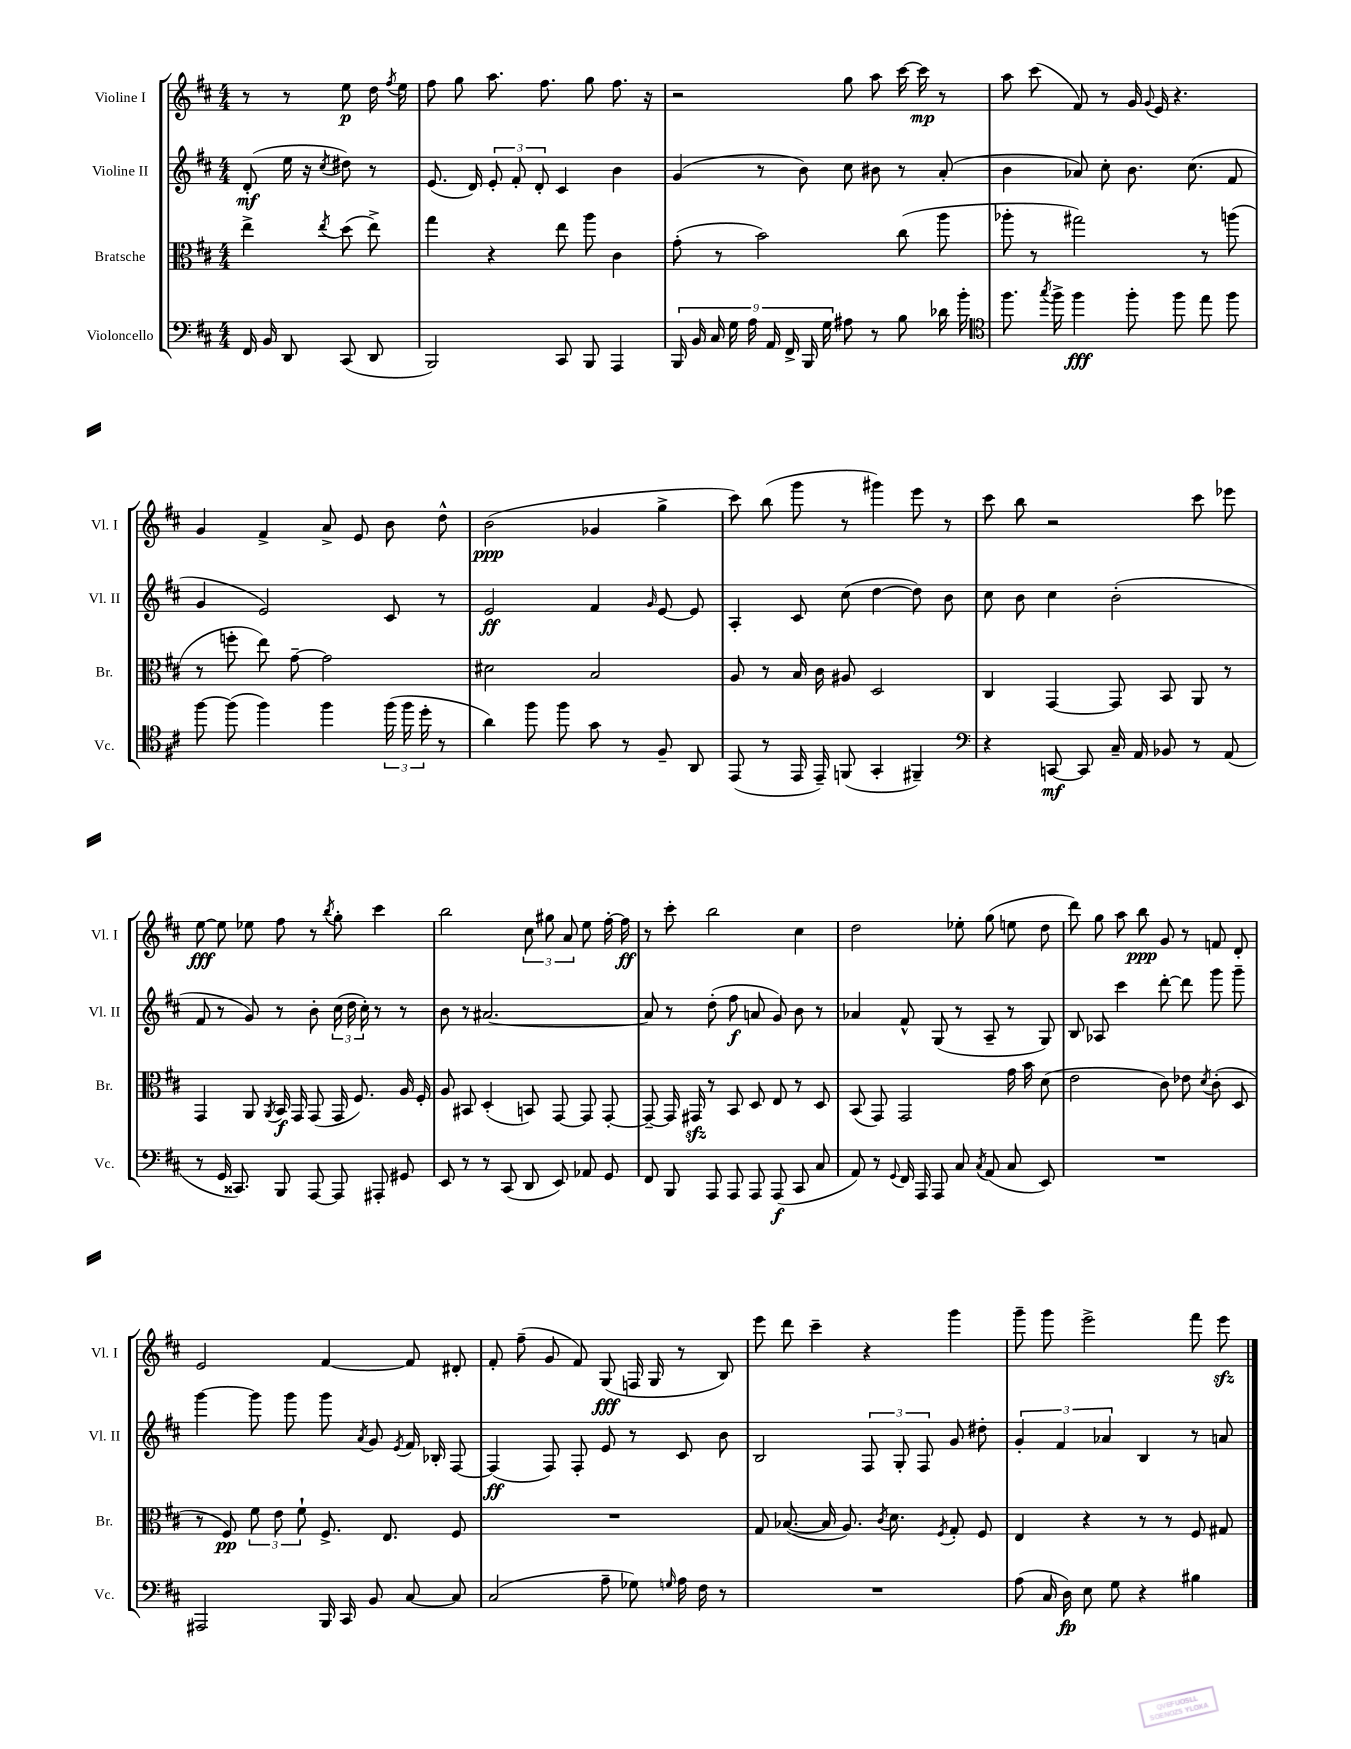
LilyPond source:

<<
\new StaffGroup <<
\new Staff = "s0" \with { instrumentName = "Violine I" shortInstrumentName = "Vl. I" } {
    \clef treble \key d \major \numericTimeSignature \time 4/4 \partial 2
    \autoBeamOff r8 r8 e''8\p d''16 \acciaccatura { fis''8 } e''16 |
    fis''8 g''8 a''8. fis''8. g''8 fis''8. r16 |
    r2 g''8 a''8 cis'''16~ cis'''16\mp r8 |
    a''8 cis'''8( fis'8) r8 g'16 \appoggiatura { g'8 } e'16 r4. |
    g'4 fis'4-> a'8-> e'8 b'8 d''8-^ |
    b'2\ppp( ges'4 g''4-> |
    cis'''8) b''8( g'''8 r8 gis'''4) e'''8 r8 |
    cis'''8 b''8 r2 cis'''8 ees'''8 |
    e''8~\fff e''8 ees''8 fis''8 r8 \acciaccatura { b''8 } g''8-. cis'''4 |
    b''2 \tuplet 3/2 { cis''8 gis''8 a'8 } e''8 fis''16~-. fis''16\ff |
    r8 cis'''8-. b''2 cis''4 |
    d''2 ees''8-. g''8( e''8 d''8 |
    d'''8) g''8 a''8 b''8\ppp g'8 r8 f'8 d'8-. |
    e'2 fis'4~ fis'8 dis'8-. |
    fis'8-. fis''8--( g'8 fis'8) g8\fff( f16 g16 r8 b8) |
    e'''8 d'''8 cis'''4-- r4 g'''4 |
    g'''8-- g'''8 e'''2-> fis'''8 e'''8\sfz \bar "|." |
}
\new Staff = "s1" \with { instrumentName = "Violine II" shortInstrumentName = "Vl. II" } {
    \clef treble \key d \major \numericTimeSignature \time 4/4 \partial 2
    \autoBeamOff d'8-.\mf( e''16 r16 \acciaccatura { cis''8 } dis''8) r8 |
    e'8.( d'16) \tuplet 3/2 { e'8-. fis'8-. d'8-. } cis'4 b'4 |
    g'4( r8 b'8) cis''8 bis'8 r8 a'8-.( |
    b'4 aes'8) cis''8-. b'8. cis''8.( fis'8 |
    g'4 e'2) cis'8 r8 |
    e'2\ff fis'4 \grace { g'16 } e'8~ e'8 |
    a4-. cis'8 cis''8( d''4~ d''8) b'8 |
    cis''8 b'8 cis''4 b'2-.( |
    fis'8 r8 g'8) r8 b'8-. \tuplet 3/2 { cis''16( d''16 cis''16-.) } r8 r8 |
    b'8 r8 ais'2.~ |
    ais'8 r8 d''8-.( fis''8\f a'8 g'8) b'8 r8 |
    aes'4 fis'8-^ g8( r8 a8-- r8 g8) |
    b8 aes8 cis'''4 d'''8~-. d'''8 g'''8 g'''8-- |
    g'''4~ g'''8 g'''8 g'''8 \acciaccatura { a'8 } g'8 \acciaccatura { e'8 } fis'16 bes16-. fis8~ |
    fis4\ff( fis8) fis8-. e'8 r8 cis'8 b'8 |
    b2 \tuplet 3/2 { fis8 g8-. fis8 } g'8 dis''8-. |
    \tuplet 3/2 { g'4-. fis'4 aes'4 } b4 r8 a'8 \bar "|." |
}
\new Staff = "s2" \with { instrumentName = "Bratsche" shortInstrumentName = "Br." } {
    \clef alto \key d \major \numericTimeSignature \time 4/4 \partial 2
    \autoBeamOff e''4-> \acciaccatura { e''8 } d''8( e''8->) |
    g''4 r4 e''8 a''8 cis'4 |
    g'8-.( r8 b'2) cis''8( a''8 |
    aes''8-. r8 gis''2) r8 a''8( |
    r8 f''8-. e''8) g'8~-- g'2 |
    dis'2 b2 |
    a8 r8 b16 cis'16 ais8 d2 |
    cis4 g,4~ g,8 b,8 a,8 r8 |
    g,4 a,8 \acciaccatura { a,8 } b,16\f g,16 g,8( g,16 fis8.) a16 fis16-. |
    a8 bis,8 d4-.( b,8) g,8~ g,8 g,8~-. |
    g,8~-- g,16 gis,16\sfz r8 b,8 d8 e8 r8 d8 |
    b,8( g,8) g,2 g'16 b'16 d'8( |
    e'2 cis'8) ees'8 \acciaccatura { d'8 } cis'8-.( d8 |
    r8 fis8\pp) \tuplet 3/2 { fis'8 e'8 fis'8-! } fis8.-> e8. fis8 |
    R1 |
    g8 bes8.~( bes16 a8.) \acciaccatura { cis'8 } d'8. \acciaccatura { fis8 } g8-. fis8 |
    e4 r4 r8 r8 fis8 gis8 \bar "|." |
}
\new Staff = "s3" \with { instrumentName = "Violoncello" shortInstrumentName = "Vc." } {
    \clef bass \key d \major \numericTimeSignature \time 4/4 \partial 2
    \autoBeamOff fis,16 b,16 d,8 cis,8( d,8 |
    b,,2) cis,8 b,,8 a,,4 |
    \tuplet 9/8 { b,,16 b,16 cis16 g16 a16 a,16 fis,16-> b,,16 g16 } ais8 r8 b8 des'16 b'16-. |
    \clef tenor fis''8. \acciaccatura { g''8 } fis''16-> fis''4\fff fis''8-. fis''8 e''8 fis''8 |
    fis''8~ fis''8( fis''4) fis''4 \tuplet 3/2 { fis''16( fis''16 d''16-. } r8 |
    a'4) fis''8 fis''8 g'8 r8 fis8-- a,8 |
    e,8( r8 e,16 e,16--) f,8( g,4-. fis,4--) |
    \clef bass r4 c,8~\mf c,8 cis16-- a,16 bes,8 r8 a,8( |
    r8 g,16 cisis,8.) b,,8 a,,8~ a,,8 ais,,8-. gis,8 |
    e,8 r8 r8 cis,8( d,8 e,8) aes,8 g,8 |
    fis,8 b,,8 a,,8 a,,8 a,,8 a,,8\f( cis,8 cis8 |
    a,8) r8 \appoggiatura { g,8 } fis,16 a,,16 a,,8 cis8 \acciaccatura { cis8 } a,8( cis8 e,8) |
    R1 |
    ais,,2 b,,16 cis,16 b,8 cis8~ cis8 |
    cis2( a8-- ges8) \grace { g16 } a16 fis16 r8 |
    R1 |
    a8( cis16 d16\fp) e8 g8 r4 bis4 \bar "|." |
}
>>
>>
\layout { \context { \Score \remove "Bar_number_engraver" } }
